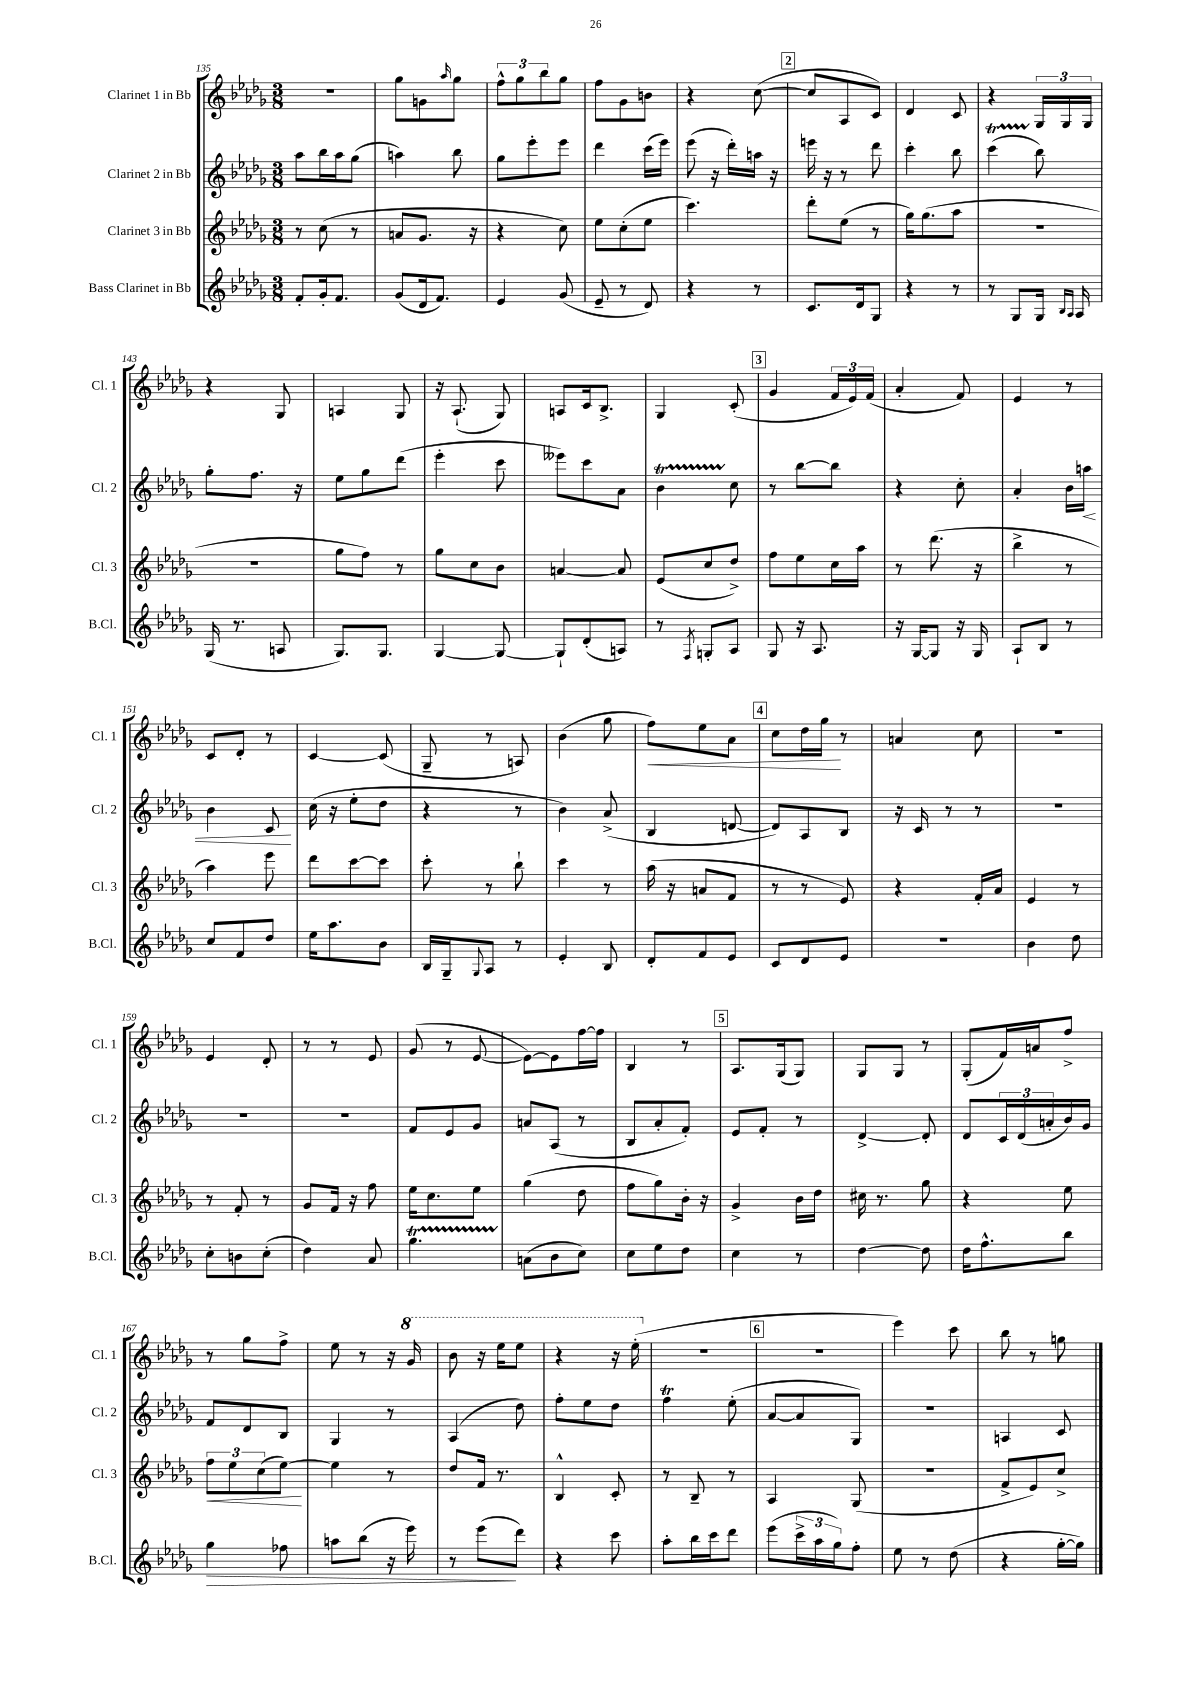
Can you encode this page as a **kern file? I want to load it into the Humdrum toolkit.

**kern	**dynam	**kern	**dynam	**kern	**dynam	**kern	**dynam
*part4	*part4	*part3	*part3	*part2	*part2	*part1	*part1
*staff4	*staff4	*staff3	*staff3	*staff2	*staff2	*staff1	*staff1
*I"Bass Clarinet in Bb	*	*I"Clarinet 3 in Bb	*	*I"Clarinet 2 in Bb	*	*I"Clarinet 1 in Bb	*
*I'B.Cl.	*	*I'Cl. 3	*	*I'Cl. 2	*	*I'Cl. 1	*
*clefG2	*	*clefG2	*	*clefG2	*	*clefG2	*
*k[b-e-a-d-g-]	*	*k[b-e-a-d-g-]	*	*k[b-e-a-d-g-]	*	*k[b-e-a-d-g-]	*
*M3/8	*	*M3/8	*	*M3/8	*	*M3/8	*
=135	=135	=135	=135	=135	=135	=135	=135
8f'/L	.	8r	.	8aa-\L	.	4.r	.
16g-'/k	.	(8cc\	.	16bb-\L	.	.	.
8.f/J	.	.	.	16aa-\J	.	.	.
.	.	8r	.	(8gg-\J	.	.	.
=136	=136	=136	=136	=136	=136	=136	=136
(8g-/L	.	8an/L	.	4aan\)	.	8gg-\L	.
16d-/k	.	8.g-/J	.	.	.	8gn\	.
8.f/J)	.	.	.	.	.	.	.
.	.	.	.	.	.	16qqaa-/	.
.	.	.	.	8bb-\	.	8gg-\J	.
.	.	16r	.	.	.	.	.
=137	=137	=137	=137	=137	=137	=137	=137
4e-/	.	4r	.	8gg-\L	.	12ff^^\L	.
.	.	.	.	.	.	12gg-\	.
.	.	.	.	8eee-'\	.	.	.
.	.	.	.	.	.	12bb-\	.
(8g-/	.	8cc\)	.	8eee-\J	.	8gg-\J	.
=138	=138	=138	=138	=138	=138	=138	=138
8e-~/	.	8ee-\L	.	4ddd-\	.	8ff\L	.
8r	.	(8cc'\	.	.	.	8g-\	.
8d-/)	.	8ee-\J	.	(16ccc\LL	.	8bn\J	.
.	.	.	.	16eee-\JJ)	.	.	.
=139	=139	=139	=139	=139	=139	=139	=139
4r	.	4.ccc\)	.	(8eee-\	.	4r	.
.	.	.	.	16r	.	.	.
.	.	.	.	16ddd-'\LL)	.	.	.
8r	.	.	.	16aan\JJ	.	([8cc\	.
.	.	.	.	16r	.	.	.
!!LO:REH:place=s1:t=2
=140	=140	=140	=140	=140	=140	=140	=140
8.c/L	.	8ddd-'\L	.	16eeen\	.	8cc/L]	.
.	.	.	.	16r	.	.	.
.	.	(8ee-\J	.	8r	.	8A-/	.
16d-/k	.	.	.	.	.	.	.
8G-/J	.	8r	.	8ddd-\	.	8c/J)	.
=141	=141	=141	=141	=141	=141	=141	=141
4r	.	16gg-\KL)	.	4ccc'\	.	4d-/	.
.	.	(8.gg-\	.	.	.	.	.
8r	.	8aa-\J	.	8bb-\	.	8c/	.
=142	=142	=142	=142	=142	=142	=142	=142
8r	.	4.r	.	(4ccct\	.	4r	.
8G-/L	.	.	.	.	.	.	.
16G-/Jk	.	.	.	8bb-\)	.	24G-/LL	.
.	.	.	.	.	.	24G-/	.
16qqB-/LL	.	.	.	.	.	.	.
16qqA-/JJ	.	.	.	.	.	.	.
16A-/	.	.	.	.	.	.	.
.	.	.	.	.	.	24G-/JJ	.
!!LO:LB:g=z
=143	=143	=143	=143	=143	=143	=143	=143
(16G-/	.	4.r	.	8gg-'\L	.	4r	.
8.r	.	.	.	.	.	.	.
.	.	.	.	8.ff\J	.	.	.
8An/	.	.	.	.	.	8G-/	.
.	.	.	.	16r	.	.	.
=144	=144	=144	=144	=144	=144	=144	=144
8.G-/L)	.	8gg-\L	.	8ee-\L	.	4An/	.
.	.	8ff\J)	.	8gg-\	.	.	.
8.G-/J	.	.	.	.	.	.	.
.	.	8r	.	(8ddd-\J	.	8G-/	.
=145	=145	=145	=145	=145	=145	=145	=145
[4G-/	.	8gg-\L	.	4eee-'\	.	16r	.
.	.	.	.	.	.	(8.A-`/	.
.	.	8cc\	.	.	.	.	.
8G-/_	.	8b-\J	.	8ccc\	.	8G-/)	.
=146	=146	=146	=146	=146	=146	=146	=146
8G-`/L]	.	[4an/	.	8eee--X\L)	.	8An/L	.
(8d-'/	.	.	.	8ccc\	.	16c/k	.
.	.	.	.	.	.	8.B-^/J	.
8An/J)	.	8a/]	.	8a-\J	.	.	.
=147	=147	=147	=147	=147	=147	=147	=147
8r	.	(8e-/L	.	4b-T\	.	4G-/	.
8qF/	.	.	.	.	.	.	.
8Gn'/L	.	8cc/	.	.	.	.	.
8A-/J	.	8dd-^/J)	.	8cc\	.	(8c'/	.
!!LO:REH:place=s1:t=3
=148	=148	=148	=148	=148	=148	=148	=148
8G-/	.	8ff\L	.	8r	.	4g-/	.
16r	.	8ee-\	.	[8bb-\L	.	.	.
8.A-/	.	.	.	.	.	.	.
.	.	16cc\L	.	8bb-\J]	.	24f/LL	.
.	.	.	.	.	.	24e-/)	.
.	.	16aa-\JJ	.	.	.	.	.
.	.	.	.	.	.	(24f/JJ	.
=149	=149	=149	=149	=149	=149	=149	=149
16r	.	8r	.	4r	.	4a-'/	.
[16G-/KL	.	.	.	.	.	.	.
8G-/J]	.	(8.ddd-\	.	.	.	.	.
16r	.	.	.	8cc'\	.	8f/)	.
16G-/	.	16r	.	.	.	.	.
=150	=150	=150	=150	=150	=150	=150	=150
8A-`/L	.	4bb-^\	.	4a-'/	.	4e-/	.
8B-/J	.	.	.	.	.	.	.
8r	.	8r	.	16b-\LL	.	8r	.
!	!	!	!	!	!LO:HP:b	!	!
.	.	.	.	16aan\JJ	<	.	.
!!LO:LB:g=z
=151	=151	=151	=151	=151	=151	=151	=151
8cc/L	.	4aa-\)	.	4b-\	.	8c/L	.
8f/	.	.	.	.	.	8d-'/J	.
8dd-/J	.	8eee-\	.	8c/	.	8r	.
.	.	.	.	.	[	.	.
=152	=152	=152	=152	=152	=152	=152	=152
16ee-\KL	.	8ddd-\L	.	(16cc\	.	[4c/	.
8.aa-\	.	.	.	16r	.	.	.
.	.	[8ccc\	.	8ee-'\L	.	.	.
8b-\J	.	8ccc\J]	.	8dd-\J	.	(8c/]	.
=153	=153	=153	=153	=153	=153	=153	=153
16B-/LL	.	8ccc'\	.	4r	.	8G-~/	.
16G-~/J	.	.	.	.	.	.	.
8qqG-/	.	.	.	.	.	.	.
8A-/J	.	8r	.	.	.	8r	.
8r	.	8bb-`\	.	8r	.	8An/)	.
=154	=154	=154	=154	=154	=154	=154	=154
4e-'/	.	4ccc\	.	4b-\)	.	(4b-\	.
8B-/	.	8r	.	(8a-^/	.	8gg-\	.
=155	=155	=155	=155	=155	=155	=155	=155
!	!	!	!	!	!	!	!LO:HP:b
8d-'/L	.	(16aa-\	.	4B-/	.	8ff\L)	<
.	.	16r	.	.	.	.	.
8f/	.	8an/L	.	.	.	8ee-\	.
8e-/J	.	8f/J	.	[8dn/	.	8a-\J	.
!!LO:REH:place=s1:t=4
=156	=156	=156	=156	=156	=156	=156	=156
8c/L	.	8r	.	8d/L])	.	8cc\L	.
8d-/	.	8r	.	8A-/	.	16dd-\L	.
.	.	.	.	.	.	16gg-\JJ	.
8e-/J	.	8e-/)	.	8B-/J	.	8r	[
=157	=157	=157	=157	=157	=157	=157	=157
4.r	.	4r	.	16r	.	4an/	.
.	.	.	.	16c/	.	.	.
.	.	.	.	8r	.	.	.
.	.	16f'/LL	.	8r	.	8cc\	.
.	.	16a-/JJ	.	.	.	.	.
=158	=158	=158	=158	=158	=158	=158	=158
4b-\	.	4e-/	.	4.r	.	4.r	.
8dd-\	.	8r	.	.	.	.	.
!!LO:LB:g=z
=159	=159	=159	=159	=159	=159	=159	=159
8cc'\L	.	8r	.	4.r	.	4e-/	.
8bn\	.	8f'/	.	.	.	.	.
(8cc'\J	.	8r	.	.	.	8d-'/	.
=160	=160	=160	=160	=160	=160	=160	=160
4dd-\)	.	8g-/L	.	4.r	.	8r	.
.	.	16f/Jk	.	.	.	8r	.
.	.	16r	.	.	.	.	.
8a-/	.	8ff\	.	.	.	8e-/	.
=161	=161	=161	=161	=161	=161	=161	=161
4.gg-T\	.	16ee-\KL	.	8f/L	.	(8g-/	.
.	.	8.cc\	.	.	.	.	.
.	.	.	.	8e-/	.	8r	.
.	.	8ee-\J	.	8g-/J	.	[8e-/	.
=162	=162	=162	=162	=162	=162	=162	=162
(8an\L	.	(4gg-\	.	8an/L	.	8e-\L_)	.
8b-\	.	.	.	(8A-/J	.	8e-\]	.
8cc\J)	.	8dd-\	.	8r	.	[16ff\L	.
.	.	.	.	.	.	16ff\JJ]	.
=163	=163	=163	=163	=163	=163	=163	=163
8cc\L	.	8ff\L	.	8B-/L	.	4B-/	.
8ee-\	.	8gg-\)	.	8a-'/	.	.	.
8dd-\J	.	16b-'\Jk	.	8f'/J)	.	8r	.
.	.	16r	.	.	.	.	.
!!LO:REH:place=s1:t=5
=164	=164	=164	=164	=164	=164	=164	=164
4cc\	.	4g-^/	.	8e-/L	.	8.A-/L	.
.	.	.	.	8f'/J	.	.	.
.	.	.	.	.	.	(16G-/k	.
8r	.	16b-\LL	.	8r	.	8G-/J)	.
.	.	16dd-\JJ	.	.	.	.	.
=165	=165	=165	=165	=165	=165	=165	=165
[4dd-\	.	16cc#X\	.	[4d-^/	.	8G-/L	.
.	.	8.r	.	.	.	.	.
.	.	.	.	.	.	8G-/J	.
8dd-\]	.	8gg-\	.	8d-'/]	.	8r	.
=166	=166	=166	=166	=166	=166	=166	=166
16dd-\KL	.	4r	.	8d-/L	.	(8G-'/L	.
8.ff^^\	.	.	.	.	.	.	.
.	.	.	.	24c/L	.	16f/L)	.
.	.	.	.	(24d-/	.	.	.
.	.	.	.	.	.	16an/J	.
.	.	.	.	24an'/	.	.	.
8bb-\J	.	8ee-\	.	16b-/)	.	8ff^/J	.
.	.	.	.	16g-/JJ	.	.	.
!!LO:LB:g=z
=167	=167	=167	=167	=167	=167	=167	=167
!	!LO:HP:b	!	!LO:HP:b	!	!	!	!
4gg-\	>	12ff\L	<	8f/L	.	8r	.
.	.	12ee-\	.	.	.	.	.
.	.	.	.	8d-/	.	8gg-\L	.
.	.	(12cc\	.	.	.	.	.
8ff-X\	.	[8ee-\J)	.	8B-/J	.	8ff^\J	.
.	.	.	[	.	.	.	.
=168	=168	=168	=168	=168	=168	=168	=168
8aan\L	.	4ee-\]	.	4G-/	.	8ee-\	.
(8bb-\J	.	.	.	.	.	8r	.
16r	.	8r	.	8r	.	16r	.
*	*	*	*	*	*	*8va	*
16eee-\)	.	.	.	.	.	16gg-/	.
=169	=169	=169	=169	=169	=169	=169	=169
8r	.	8dd-/L	.	(4A-/	.	8bb-\	.
(8eee-\L	.	16f/Jk	.	.	.	16r	.
.	.	8.r	.	.	.	16eee-\KL	.
8ddd-\J)	]	.	.	8dd-\)	.	8eee-\J	.
=170	=170	=170	=170	=170	=170	=170	=170
4r	.	4B-^^/	.	8ff'\L	.	4r	.
.	.	.	.	8ee-\	.	.	.
8ccc\	.	8c'/	.	8dd-\J	.	16r	.
.	.	.	.	.	.	(16eee-'\	.
=171	=171	=171	=171	=171	=171	=171	=171
*	*	*	*	*	*	*X8va	*
8aa-'\L	.	8r	.	4fft\	.	4.r	.
16bb-\L	.	8B-~/	.	.	.	.	.
16ccc\J	.	.	.	.	.	.	.
8ddd-\J	.	8r	.	(8ee-'\	.	.	.
!!LO:REH:place=s1:t=6
=172	=172	=172	=172	=172	=172	=172	=172
(8eee-\L	.	4A-/	.	[8a-/L	.	4.r	.
24ccc^\L	.	.	.	8a-/]	.	.	.
24aa-\	.	.	.	.	.	.	.
24gg-\J)	.	.	.	.	.	.	.
8ff'\J	.	(8G-/	.	8G-/J)	.	.	.
=173	=173	=173	=173	=173	=173	=173	=173
8ee-\	.	4.r	.	4.r	.	4eee-\)	.
8r	.	.	.	.	.	.	.
(8dd-\	.	.	.	.	.	8ccc\	.
=174	=174	=174	=174	=174	=174	=174	=174
4r	.	8f^/L	.	4An/	.	8bb-\	.
.	.	8e-/)	.	.	.	8r	.
[16gg-'\LL	.	8cc^/J	.	8c/	.	8ggn\	.
16gg-\JJ])	.	.	.	.	.	.	.
==	==	==	==	==	==	==	==
*-	*-	*-	*-	*-	*-	*-	*-
